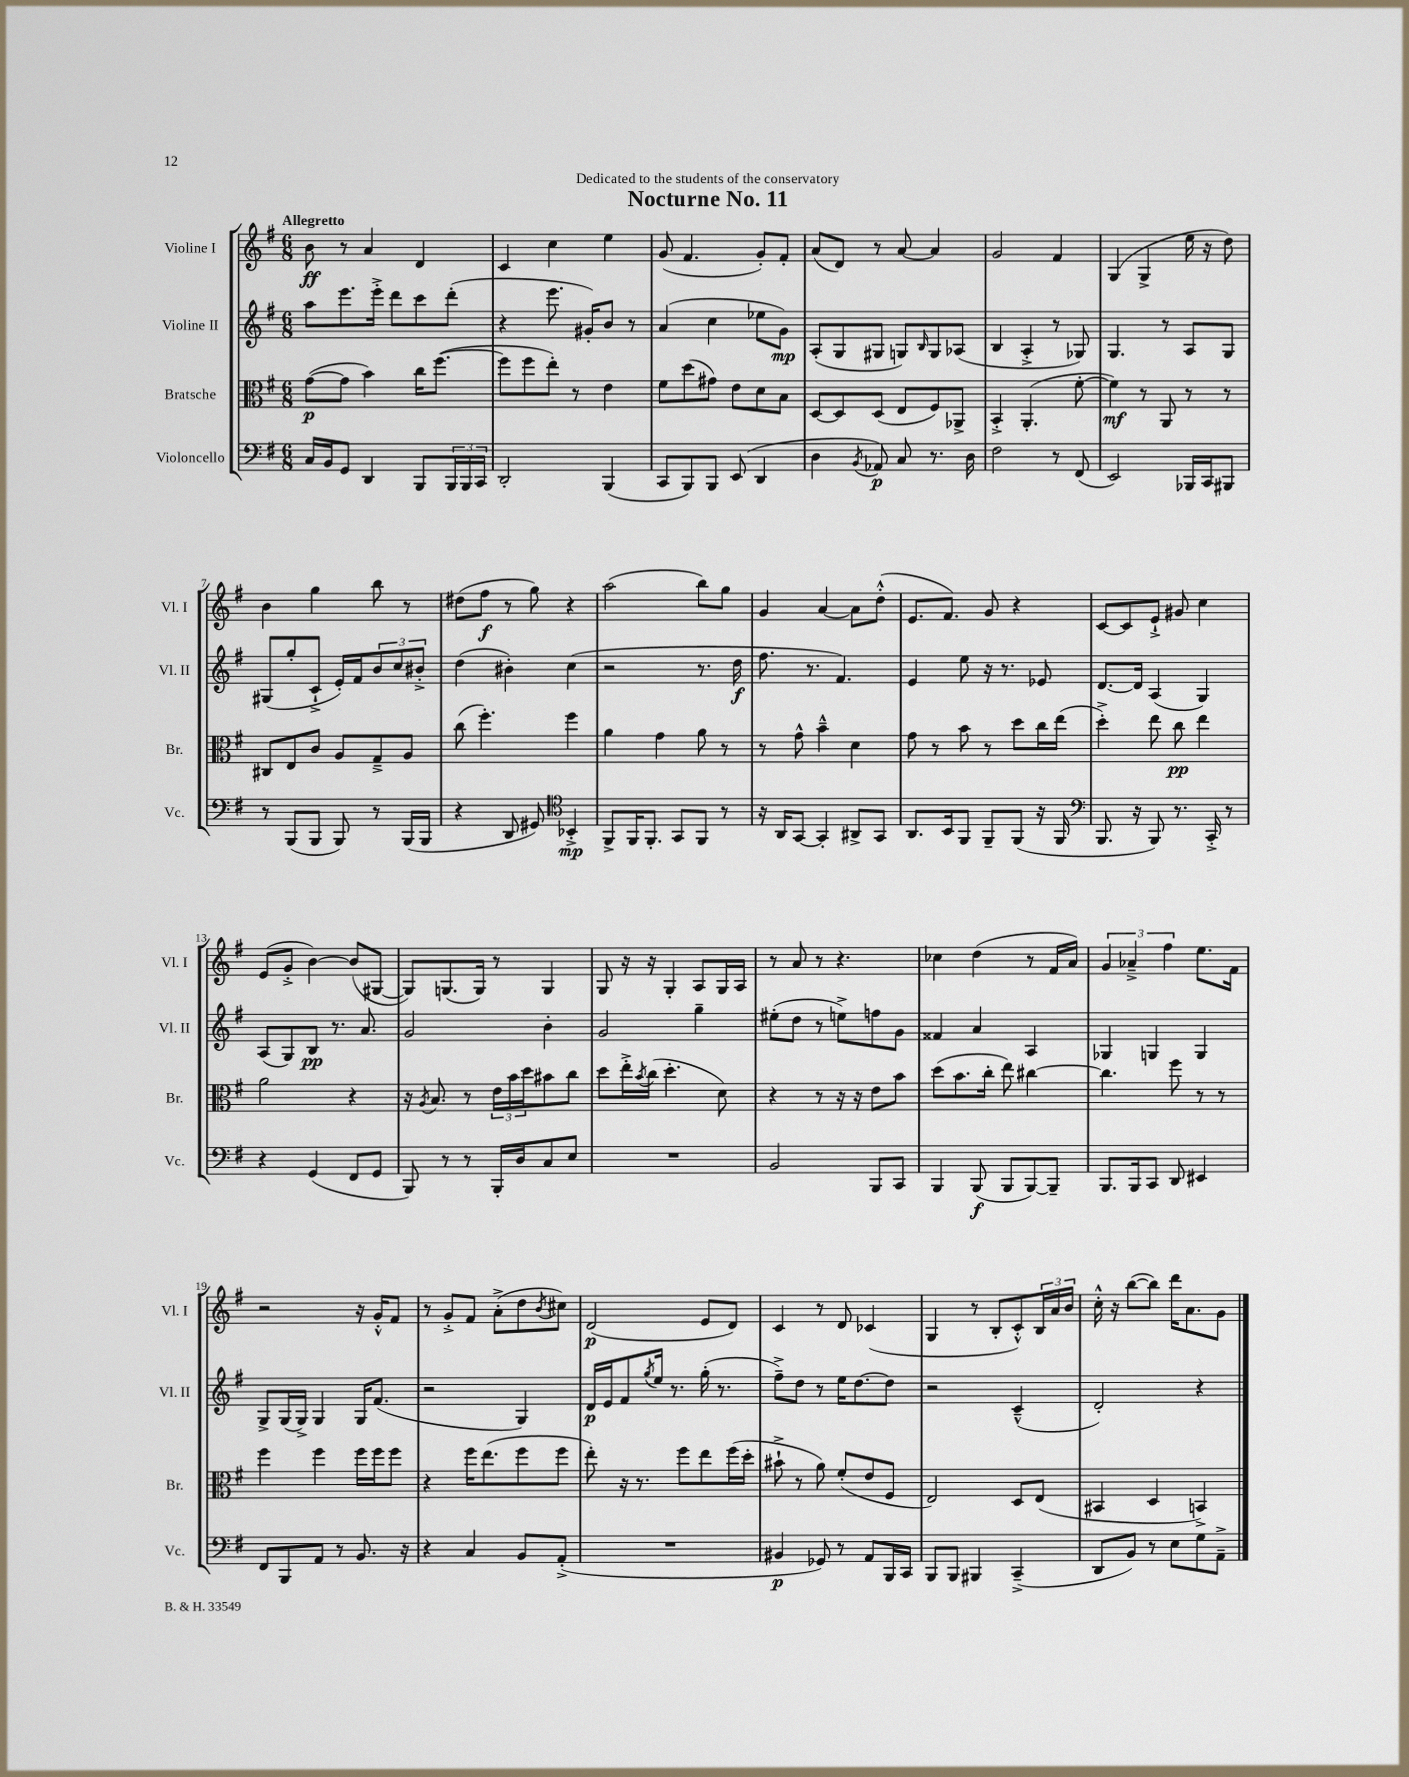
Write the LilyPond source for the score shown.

\header { title = "Nocturne No. 11" dedication = "Dedicated to the students of the conservatory" }
<<
\new StaffGroup <<
\new Staff = "s0" \with { instrumentName = "Violine I" shortInstrumentName = "Vl. I" } {
    \clef treble \key g \major \numericTimeSignature \time 6/8 \tempo "Allegretto"
    b'8\ff r8 a'4 d'4 |
    c'4 c''4 e''4 |
    g'8( fis'4. g'8-.) fis'8-. |
    a'8( d'8) r8 a'8~ a'4 |
    g'2 fis'4 |
    g4( g4-> e''16 r16 d''8) |
    b'4 g''4 b''8 r8 |
    dis''8( fis''8\f r8 g''8) r4 |
    a''2( b''8) g''8 |
    g'4 a'4~ a'8 d''8-.-^( |
    e'8. fis'8.) g'8 r4 |
    c'8~ c'8 e'8-!-> gis'8 c''4 |
    e'8( g'8-.-> b'4~) b'8( gis8~ |
    gis8) g8.( g16) r8 g4 |
    g8 r16 r16 g4-. a8 g16 a16 |
    r8 a'8 r8 r4. |
    ces''4 d''4( r8 fis'16 a'16) |
    \tuplet 3/2 { g'4 aes'4---> fis''4 } e''8. fis'16 |
    r2 r16 g'16-.-^ fis'8 |
    r8 g'8-.-> fis'8 a'8-.->( d''8 \acciaccatura { b'8 } cis''8) |
    d'2\p( e'8 d'8) |
    c'4 r8 d'8 ces'4( |
    g4 r8 b8-. c'8-.-^) \tuplet 3/2 { b16 a'16 b'16 } |
    c''16-.-^ r16 b''8~( b''8) d'''16 a'8. g'8 \bar "|." |
}
\new Staff = "s1" \with { instrumentName = "Violine II" shortInstrumentName = "Vl. II" } {
    \clef treble \key g \major \numericTimeSignature \time 6/8
    a''8 e'''8. e'''16-.-> d'''8 c'''8 d'''8-.( |
    r4 e'''8. gis'16-.) b'8 r8 |
    a'4( c''4 ees''8 g'8\mp) |
    a8-.( g8 gis8 g8) \grace { b16 } g8 aes8( |
    b4 a4-.-> r8 ges8) |
    g4. r8 a8 g8 |
    gis8( g''8-. c'8-!-> e'16-.) fis'16 \tuplet 3/2 { b'8 c''8 bis'8-.-> } |
    d''4( bis'4-.) c''4( |
    r2 r8. d''16\f |
    fis''8. r8. fis'4.) |
    e'4 e''8 r16 r8. ees'8 |
    d'8.~ d'16 a4( g4) |
    a8( g8) b8\pp r8. a'8. |
    g'2 b'4-. |
    g'2 g''4-- |
    eis''8-.( d''8 r8 e''8->) f''8 g'8 |
    fisis'4 a'4 a4 |
    ges4 g4 g4 |
    g8-> g16( g16->) g4 g16 fis'8.( |
    r2 g4) |
    d'16\p e'16 fis'8 \acciaccatura { g''8 } e''16 r8. g''16-.( r8. |
    fis''8--->) d''8 r8 e''16 d''8.~ d''8 |
    r2 c'4---^( |
    d'2-.) r4 \bar "|." |
}
\new Staff = "s2" \with { instrumentName = "Bratsche" shortInstrumentName = "Br." } {
    \clef alto \key g \major \numericTimeSignature \time 6/8
    g'8~\p( g'8 b'4) c''16 fis''8.~( |
    fis''8 fis''8 e''8-.) r8 e'4 |
    fis'8 d''8( gis'8) e'8 d'8 b8 |
    d8~ d8 d8( e8 fis8) aes,8-> |
    b,4-.-> a,4.-.( fis'8~-. |
    fis'4\mf) r8 a,8 r8 r8 |
    cis8 e8 c'8 a8 g8---> a8 |
    c''8( fis''4.-.) fis''4 |
    a'4 g'4 a'8 r8 |
    r8 g'8-^ b'4---^ d'4 |
    g'8 r8 b'8 r8 d''8 c''16 e''16( |
    d''4-.->) e''8 c''8\pp e''4 |
    a'2 r4 |
    r16 \acciaccatura { a8 } b8. r8 \tuplet 3/2 { e'16 b'16 d''16 } bis'8 c''8 |
    d''8 e''16-.-> \acciaccatura { b'8 } c''16( d''4.-. d'8) |
    r4 r8 r16 r16 e'8 b'8 |
    d''8( b'8. c''16-. e''8) cis''4~ |
    cis''4. fis''8 r8 r8 |
    fis''4 fis''4 fis''16 fis''16 fis''8 |
    r4 fis''16 e''8.( fis''8 fis''8 |
    e''8-.) r16 r8. fis''8 e''8 fis''16( d''16-. |
    bis'8-!-> r8 a'8) fis'8-.( e'8 fis8 |
    e2) d8 e8( |
    bis,4 d4 b,4->) \bar "|." |
}
\new Staff = "s3" \with { instrumentName = "Violoncello" shortInstrumentName = "Vc." } {
    \clef bass \key g \major \numericTimeSignature \time 6/8
    c16 b,16 g,8 d,4 b,,8 \tuplet 3/2 { b,,16 b,,16 c,16 } |
    d,2-. b,,4( |
    c,8 b,,8) b,,8 e,8( d,4 |
    d4 \acciaccatura { b,8 } aes,8\p) c8 r8. d16 |
    fis2 r8 fis,8( |
    e,2) bes,,16 c,16 bis,,8 |
    r8 b,,8( b,,8 b,,8) r8 b,,16( b,,16 |
    r4 d,8 gis,8) \clef tenor bes,4-.->\mp |
    fis,8-> fis,16 fis,8.-. g,8 fis,8 r8 |
    r16 a,16 g,8~ g,4-. ais,8-> g,8 |
    a,8. b,16 fis,8 fis,8-- fis,8( r16 fis,16 |
    \clef bass b,,8. r16 b,,8) r8. c,16-.-> r8 |
    r4 g,4( fis,8 g,8 |
    b,,8) r8 r8 b,,16-. d16 c8 e8 |
    R2. |
    b,2 b,,8 c,8 |
    b,,4 b,,8\f( b,,8 b,,8~) b,,8-- |
    b,,8. b,,16 c,8 d,8 eis,4 |
    fis,8 b,,8 a,8 r8 b,8. r16 |
    r4 c4 b,8 a,8-.->( |
    R2. |
    bis,4\p ges,8) r8 a,8 b,,16 c,16 |
    b,,8 b,,8 bis,,4 c,4--->( |
    d,8 b,8) r8 e8 g8 a,8---> \bar "|." |
}
>>
>>
